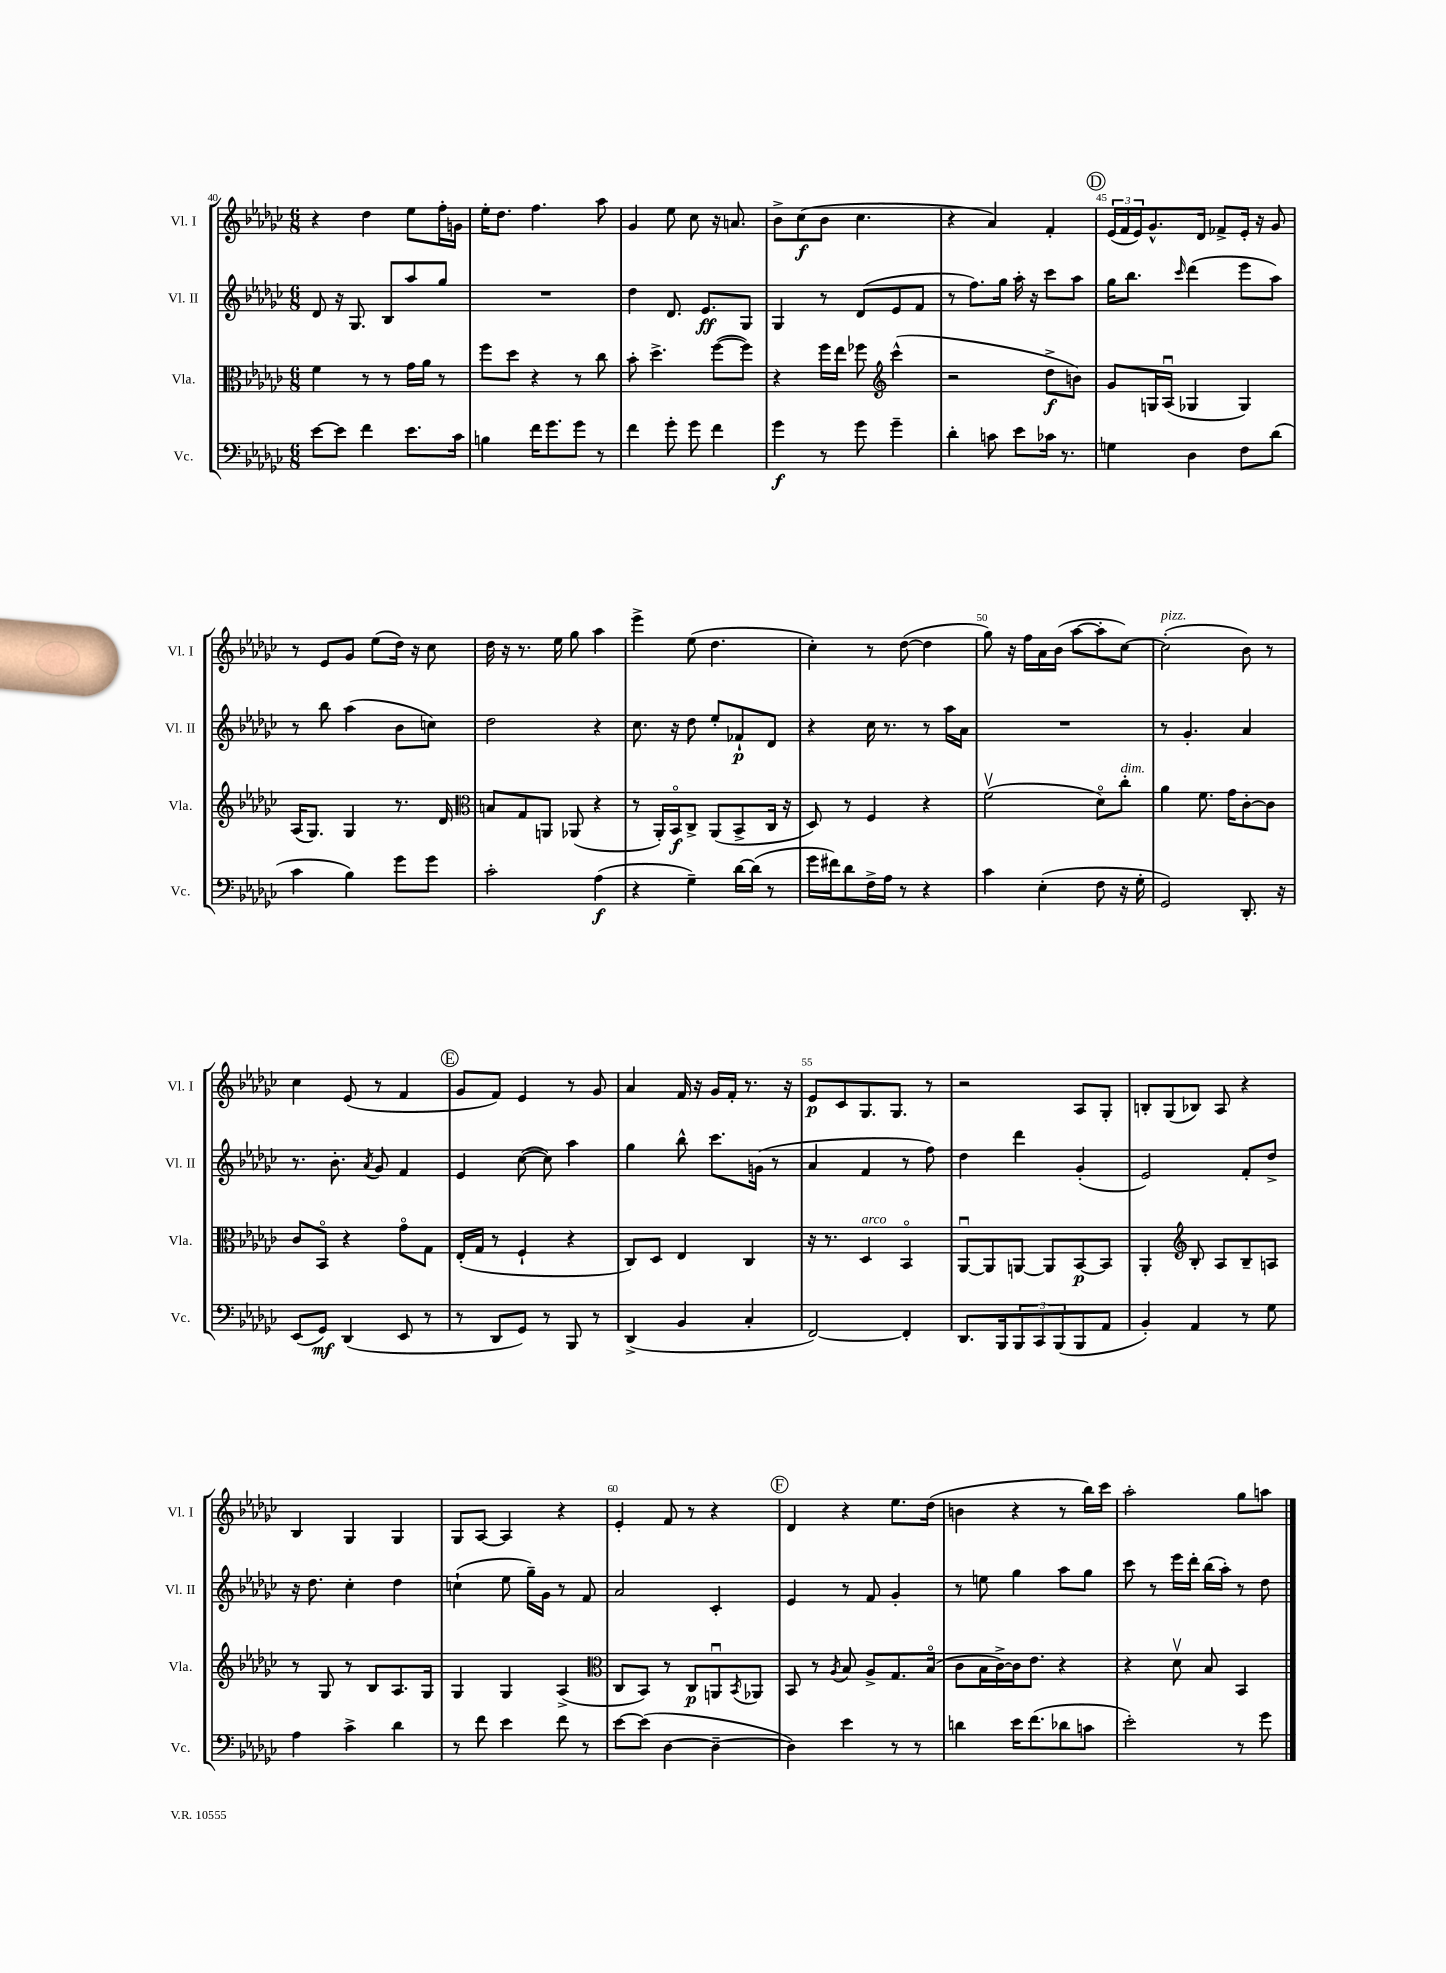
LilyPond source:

<<
\new StaffGroup <<
\new Staff = "s0" \with { instrumentName = "Vl. I" shortInstrumentName = "Vl. I" } {
    \clef treble \key ges \major \numericTimeSignature \time 6/8
    r4 des''4 ees''8 f''16-. g'16 |
    ees''16-. des''8. f''4. aes''8 |
    ges'4 ees''8 ces''8 r16 a'8. |
    bes'8-> ces''8\f( bes'8 ces''4. |
    r4 aes'4) f'4-. |
    \mark \markup { \circle "D" } \tuplet 3/2 { ees'16( f'16 ees'16) } ges'8.-^ des'16 fes'8-> ees'16-. r16 ges'8 |
    r8 ees'8 ges'8 ees''8( des''16) r16 ces''8 |
    des''16 r16 r8. ees''16 ges''8 aes''4 |
    ees'''4-> ees''8( des''4. |
    ces''4-.) r8 des''8~( des''4 |
    ges''8) r16 f''16 aes'16 bes'16( aes''8~ aes''8-. ces''8~) |
    ces''2-.^\markup { \italic "pizz." }( bes'8) r8 |
    ces''4 ees'8( r8 f'4 |
    \mark \markup { \circle "E" } ges'8 f'8) ees'4 r8 ges'8 |
    aes'4 f'16 r16 ges'16 f'16-. r8. r16 |
    ees'8\p ces'8 ges8. ges8. r8 |
    r2 aes8 ges8-. |
    b8-. ges8( bes8) aes8 r4 |
    bes4 ges4 ges4 |
    ges8 aes8~ aes4 r4 |
    ees'4-. f'8 r8 r4 |
    \mark \markup { \circle "F" } des'4 r4 ees''8. des''16( |
    b'4 r4 r8 bes''16) ces'''16 |
    aes''2-. ges''8 a''8 \bar "|." |
}
\new Staff = "s1" \with { instrumentName = "Vl. II" shortInstrumentName = "Vl. II" } {
    \clef treble \key ges \major \numericTimeSignature \time 6/8
    des'8 r16 ges8. bes8 aes''8 ges''8 |
    R2. |
    des''4 des'8. ees'8.\ff ges8 |
    ges4 r8 des'8( ees'8 f'8 |
    r8 f''8.) ges''16 aes''16-. r16 ces'''8 aes''8 |
    \mark \markup { \circle "D" } ges''16 bes''8. \grace { ces'''16 } des'''4( ees'''8 aes''8) |
    r8 bes''8 aes''4( bes'8 c''8) |
    des''2 r4 |
    ces''8. r16 des''8 ees''8-. fes'8-!\p des'8 |
    r4 ces''16 r8. r8 aes''16 aes'16 |
    R2. |
    r8 ges'4.-. aes'4 |
    r8. bes'8.-. \acciaccatura { aes'8 } ges'8 f'4 |
    \mark \markup { \circle "E" } ees'4 ces''8~( ces''8) aes''4 |
    ges''4 bes''8-^ ces'''8. g'16( r8 |
    aes'4 f'4 r8 f''8) |
    des''4 des'''4 ges'4-.( |
    ees'2) f'8-. des''8-> |
    r16 des''8. ces''4-. des''4 |
    c''4-!( ees''8 ges''16--) ges'16 r8 f'8 |
    aes'2 ces'4-. |
    \mark \markup { \circle "F" } ees'4 r8 f'8 ges'4-. |
    r8 e''8 ges''4 aes''8 ges''8 |
    ces'''8 r8 ees'''16 des'''16-. bes''16( aes''16-.) r8 des''8 \bar "|." |
}
\new Staff = "s2" \with { instrumentName = "Vla." shortInstrumentName = "Vla." } {
    \clef alto \key ges \major \numericTimeSignature \time 6/8
    f'4 r8 r8 ges'16 aes'16 r8 |
    f''8 des''8 r4 r8 ces''8 |
    bes'8-. des''4.-> f''8~( f''8) |
    r4 f''16 ees''16 fes''8 \clef treble ces'''4-^( |
    r2 des''8->\f b'8) |
    \mark \markup { \circle "D" } ges'8 g16 aes16\downbow( ges4 ges4) |
    aes16( ges8.) ges4 r8. des'16 |
    \clef alto b8 ges8 a,8 aes,8( r4 |
    r8 aes,16-.) bes,16\flageolet\f ces8-> aes,8( bes,8-> ces16 r16 |
    des8) r8 f4 r4 |
    f'2\upbow( des'8\flageolet) ces''8-.^\markup { \italic "dim." } |
    aes'4 f'8. ges'16 ces'8~-. ces'8 |
    ces'8 bes,8\flageolet r4 ges'8\flageolet ges8 |
    \mark \markup { \circle "E" } ees16-.( ges16 r8 f4-! r4 |
    ces8) des8 ees4 ces4 |
    r16 r8. des4^\markup { \italic "arco" } bes,4\flageolet |
    aes,8~\downbow aes,8 a,8~ a,8 bes,8~\p bes,8 |
    aes,4-. \clef treble bes8-. aes8 bes8-- a8 |
    r8 ges8 r8 bes8 aes8. ges16 |
    ges4 ges4 aes4->( |
    \clef alto ces8 bes,8) r8 ces8\p a,8\downbow \acciaccatura { bes,8 } aes,8 |
    \mark \markup { \circle "F" } bes,8 r8 \acciaccatura { aes8 } bes8 aes8-> ges8. bes16\flageolet( |
    ces'8 bes16 ces'16~->) ces'16 ees'8. r4 |
    r4 des'8\upbow bes8 bes,4 \bar "|." |
}
\new Staff = "s3" \with { instrumentName = "Vc." shortInstrumentName = "Vc." } {
    \clef bass \key ges \major \numericTimeSignature \time 6/8
    ees'8~ ees'8 f'4 ees'8. ces'16 |
    b4 f'16 ges'8. ges'8 r8 |
    f'4 ges'8-. ges'8 f'4 |
    ges'4\f r8 ges'8 ges'4-- |
    des'4-. c'8 ees'8 ces'16 r8. |
    \mark \markup { \circle "D" } g4 des4 f8 des'8( |
    ces'4 bes4) ges'8 ges'8 |
    ces'2-. aes4\f( |
    r4 ges4--) des'16~ des'16( r8 |
    ges'16 fis'16) des'8 f16-> aes16 r8 r4 |
    ces'4 ees4-.( f8 r16 ges16-. |
    ges,2) des,8.-. r16 |
    ees,8( ges,8\mf) des,4( ees,8 r8 |
    \mark \markup { \circle "E" } r8 des,8 ges,8) r8 bes,,8 r8 |
    des,4->( bes,4 ces4-. |
    f,2~) f,4-. |
    des,8. bes,,16 \tuplet 3/2 { bes,,8 ces,8 bes,,8( } bes,,8 aes,8 |
    bes,4-.) aes,4 r8 ges8 |
    aes4 ces'4-> des'4 |
    r8 f'8 ees'4 f'8 r8 |
    ees'8~ ees'8( des4~ des4~-- |
    \mark \markup { \circle "F" } des4) ees'4 r8 r8 |
    d'4 ees'16 f'8.( des'8 c'8 |
    ees'2-.) r8 ges'8 \bar "|." |
}
>>
>>
\layout { \context { \Score currentBarNumber = #40 \override BarNumber.break-visibility = ##(#f #t #t) barNumberVisibility = #(every-nth-bar-number-visible 5) } }
